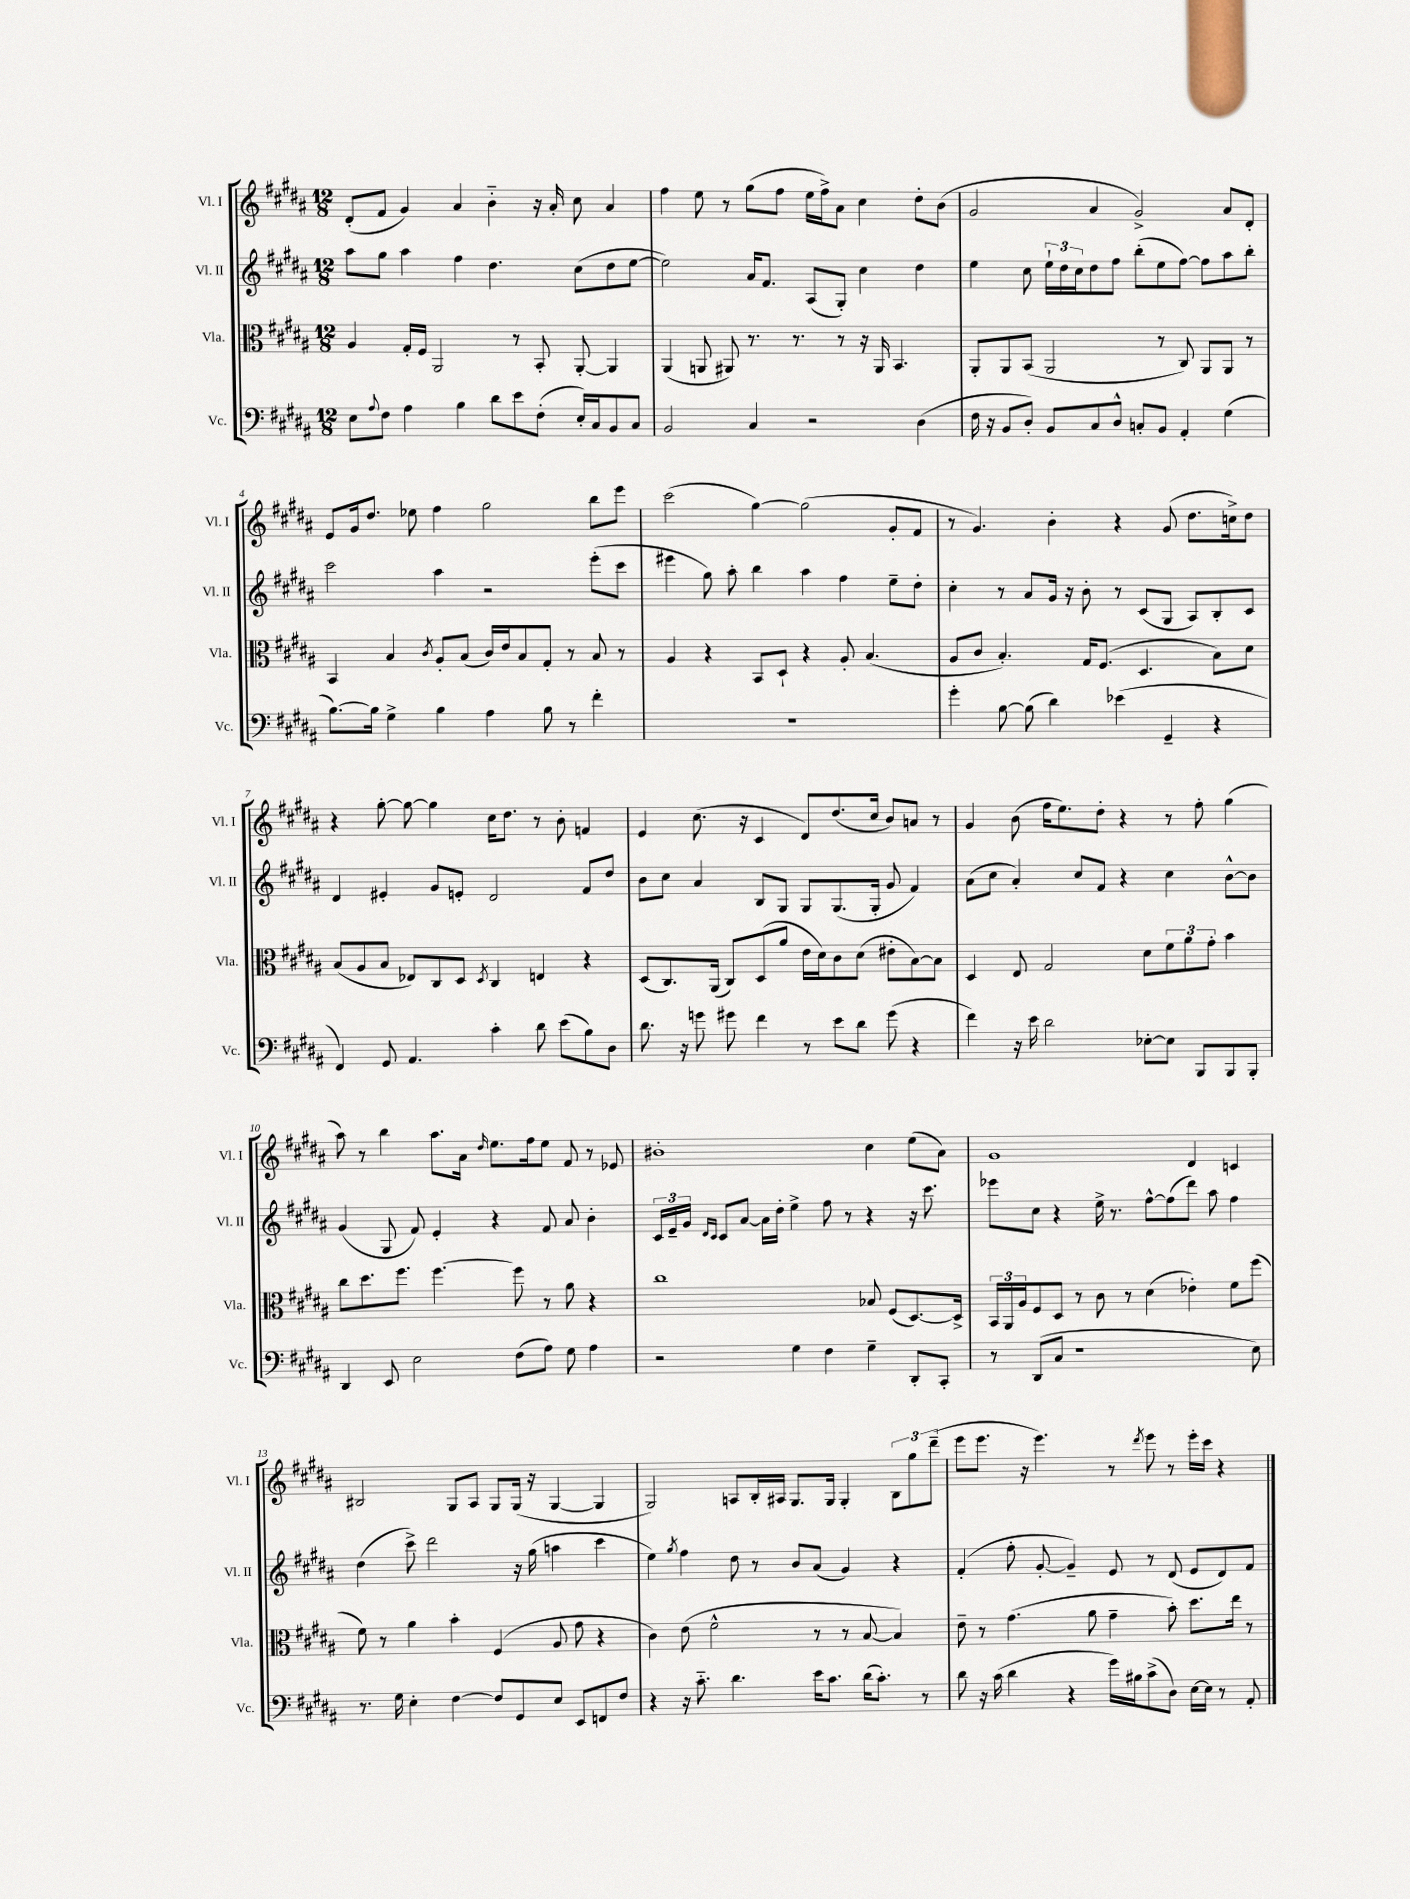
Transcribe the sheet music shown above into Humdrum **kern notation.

**kern	**kern	**kern	**kern
*part4	*part3	*part2	*part1
*staff4	*staff3	*staff2	*staff1
*I"Vc.	*I"Vla.	*I"Vl. II	*I"Vl. I
*I'Vc.	*I'Vla.	*I'Vl. II	*I'Vl. I
*clefF4	*clefC3	*clefG2	*clefG2
*k[f#c#g#d#a#]	*k[f#c#g#d#a#]	*k[f#c#g#d#a#]	*k[f#c#g#d#a#]
*M12/8	*M12/8	*M12/8	*M12/8
=1	=1	=1	=1
8E\L	4A#/	8aa#\L	(8d#'/L
8qqA#/	.	.	.
8F#\J	.	8gg#\J	8f#/J
4A#\	16G#'/LL	4aa#\	4g#/)
.	16F#/JJ	.	.
.	2AA#/	.	.
4B\	.	4ff#\	4a#/
8d#\L	.	4.dd#\	4b\
8e\	8r	.	.
(8F#'\J	8BB'/	.	16r
.	.	.	16a#'/
16E'/LL)	[8AA#'/	(8cc#\L	8cc#\
16C#/J	.	.	.
8BB/	4AA#/]	8dd#\	4a#/
8C#/J	.	[8ee\J	.
=2	=2	=2	=2
2BB/	(4AA#/	2ee\])	4ff#\
.	8AAn/	.	8ee\
.	8AA#X/)	.	8r
4C#/	8.r	16a#/KL	(8gg#\L
.	.	8.f#/J	.
.	.	.	8ff#\J
.	8.r	.	.
2r	.	(8A#/L	16ee\LL
.	.	.	16ff#^\J)
.	8r	8G#'/J)	8a#\J
.	16r	4cc#\	4cc#\
.	16AA#/	.	.
.	4.BB/	.	.
(4D#\	.	4dd#\	8dd#'\L
.	.	.	(8b\J
=3	=3	=3	=3
16F#\	8AA#'/L	4ee\	2g#/
16r	.	.	.
8BB/L	8AA#/	.	.
8D#'/J)	(8BB/J	8cc#\	.
8BB/L	2AA#/	24ee`\LL	.
.	.	24dd#\	.
.	.	24cc#\J	.
8C#/	.	8dd#\	4a#/
8D#^^/J	.	8ff#\J	.
8Cn'/L	.	(8bb'\L	2g#^/)
8BB/J	8r	8ee\	.
4AA#'/	8C#/)	[8ff#\J)	.
.	8AA#/L	8ff#\L]	.
(4G#\	8AA#/J	8aa#\	8a#/L
.	8r	8bb'\J	8d#'/J
!!LO:LB:g=z
=4	=4	=4	=4
[8.B\L)	4BB/	2ccc#\	8e/L
.	.	.	16g#/k
16B\Jk]	.	.	8.dd#/J
4G#^\	4B/	.	.
.	.	.	8ee-X\
.	8qc#/	.	.
4B\	8A#'/L	4aa#\	4ff#\
.	(8B/J	.	.
4A#\	16c#/LL)	2r	2gg#\
.	16e/J	.	.
.	8B/	.	.
8B\	8G#'/J	.	.
8r	8r	.	.
4f#'\	8B/	(8eee'\L	8bb\L
.	8r	8ccc#\J	8eee\J
=5	=5	=5	=5
1.r	4A#/	4eee#X\	(2ccc#\
.	4r	8gg#\)	.
.	.	8aa#'\	.
.	8BB/L	4bb\	[4gg#\)
.	8D#`/J	.	.
.	4r	4aa#\	(2gg#\]
.	8A#'/	4ff#\	.
.	(4.B/	.	.
.	.	8ee~\L	8g#'/L
.	.	8dd#'\J	8f#/J
=6	=6	=6	=6
4g#'\	8A#/L	4cc#'\	8r
.	8c#/J	.	4.g#/)
[8B\	4.B'/)	8r	.
(8B\]	.	8a#/L	.
4d#\)	.	16g#/Jk	4b'\
.	.	16r	.
.	16G#/KL	8b'\	.
.	(8.F#/J	.	.
(4e-X\	.	8r	4r
.	4.D#/	(8c#/L	.
4GG#~/	.	8G#/J	(8g#/
.	.	8A#/L)	8.dd#\L
4r	8B\L)	8B'/	.
.	.	.	16ccn^\k)
.	8d#\J	8c#/J	8dd#\J
!!LO:LB:g=z
=7	=7	=7	=7
4FF#/)	(8B/L	4d#/	4r
.	8A#/	.	.
8GG#/	8B/J	4e#X'/	[8gg#'\
4.AA#/	8E-X/L)	.	8gg#\_
.	8C#/	8g#/L	4gg#\]
.	8D#/J	8en'/J	.
.	8qD#/	.	.
4c#'\	4C#/	2d#/	16cc#\KL
.	.	.	8.dd#\J
8d#\	4En/	.	8r
(8e\L	.	.	8b'\
8B\)	4r	8f#/L	4fn/
8D#\J	.	8dd#/J	.
=8	=8	=8	=8
8.d#\	(8D#/L	8b\L	4e/
.	8.C#/)	8cc#\J	.
16r	.	.	.
8gn\	.	4a#/	(8.cc#\
.	(16AA#/Jk	.	.
8g#X\	8C#/L)	.	.
.	.	.	16r
4f#\	(8D#/	8B/L	4c#/
.	8a#/J	8G#/J	.
8r	16e\LL	8G#/L	8d#/L)
.	16d#\J)	.	.
8e\L	8c#\	(8.G#/	(8.dd#/
8d#\J	(8d#\J	.	.
.	.	16G#'/Jk	16cc#/Jk
(8g#\	8e#X'\L	8g#/	8b/L)
4r	[8B\)	4f#/)	8an/J
.	8B\J]	.	8r
=9	=9	=9	=9
4f#\)	4D#/	(8a#\L	4g#/
.	.	8cc#\J	.
16r	8E/	4a#'/)	(8b\
16e\	.	.	.
2d#\	2G#/	.	16ff#\KL
.	.	.	8.ee\)
.	.	8cc#/L	.
.	.	8f#/J	8dd#'\J
.	.	4r	4r
[8E-X'\L	8d#\L	.	.
8E-\J]	12f#\	4cc#\	8r
.	12a#\	.	.
8BBB/L	.	.	8ff#'\
.	12g#'\J	.	.
8BBB/	4b\	[8b^^\L	(4gg#\
8BBB'/J	.	8b\J]	.
!!LO:LB:g=z
=10	=10	=10	=10
4DD#/	8cc#\L	(4g#/	8aa#\)
.	8.dd#\	.	8r
8EE/	.	8G#/	4bb\
.	8.ff#\J	.	.
2E\	.	8f#/)	.
.	[4.ff#\	4e'/	8.aa#\L
.	.	.	16a#\Jk
.	.	.	16qqdd#/
.	.	4r	8.ee\L
(8F#\L	8ff#\]	.	.
.	.	.	16ff#\k
8A#\J)	8r	8f#/	8ee\J
8G#\	8a#\	8a#/	8f#/
4A#\	4r	4b'\	8r
.	.	.	8e-X/
=11	=11	=11	=11
2r	1cc#	24c#/LL	1b#X'
.	.	24e~/	.
.	.	24g#/JJ	.
.	.	16qqd#/LL	.
.	.	16qqc#/JJ	.
.	.	8c#/L	.
.	.	[8a#/J	.
.	.	16a#\LL]	.
.	.	16dd#'\JJ	.
4G#\	.	4ee^\	.
4F#\	.	8ff#\	.
.	.	8r	.
4G#~\	8B-X/	4r	4cc#\
.	(8F#/L	.	.
8DD#'/L	[8.D#/)	16r	(8ee\L
.	.	8.ccc#\	.
8CC#'/J	.	.	8a#\J)
.	16D#^/Jk]	.	.
=12	=12	=12	=12
8r	24BB/LL	8eee-X\L	1g#
.	24AA#/	.	.
.	24A#/J	.	.
(8DD#/L	8F#/	8cc#\J	.
8C#/J	8D#/J	4r	.
1r	8r	.	.
.	8c#\	16ee^\	.
.	.	8.r	.
.	8r	.	.
.	(4d#\	[8ff#^^\L	.
.	.	(8ff#\]	.
.	4e-X'\)	8ddd#\J)	4d#/
.	.	8aa#\	.
.	8f#\L	4ff#\	4cn/
8E\)	(8ff#\J	.	.
!!LO:LB:g=z
=13	=13	=13	=13
8.r	8f#\)	(4dd#\	2B#X/
.	8r	.	.
16G#\	.	.	.
4E'\	4a#\	8ccc#^\)	.
.	.	2ddd#\	.
[4F#\	4b'\	.	8G#/L
.	.	.	8A#/J
8F#/L]	(4F#/	.	8G#/L
8GG#/	.	16r	(16G#/Jk
.	.	(16gg#\	16r
8E/J	8A#/	4aan\	[4G#/
8EE/L	8g#\	.	.
8FFn/	4r	4ccc#\	4G#/]
8F#/J	.	.	.
=14	=14	=14	=14
4r	4c#\)	4ee\)	2G#/)
.	.	8qgg#/	.
16r	(8e\	4ff#\	.
8.c#\	.	.	.
.	2f#^^\	.	.
4.d#\	.	8dd#\	8An/L
.	.	8r	16B'/L
.	.	.	16A#X/JJ
.	.	8b/L	8.G#/L
16e\KL	8r	(8a#/J	.
8.c#\J	.	.	16G#/Jk
.	8r	4g#/)	4G#'/
(16d#\KL	[8B/	.	.
8.c#'\J)	.	.	.
.	4B/])	4r	12B\L
.	.	.	12gg#\
8r	.	.	.
.	.	.	(12ddd#~\J
=15	=15	=15	=15
8d#\	8e~\	(4f#'/	8eee\L
16r	8r	.	8.eee\J
(16c#\	.	.	.
4d#\	(4.g#\	8ff#'\	.
.	.	.	16r
.	.	[8g#'/	4.eee\)
4r	.	4g#~/])	.
.	8a#\	.	.
16g#\LL)	4g#~\	8e/	8r
16B#X\J	.	.	.
.	.	.	8qddd#/
(8c#^\	.	8r	8eee\
8D#\J)	8b'\)	(8d#/	8r
[16E\LL	8.dd#\L	8e/L	16eee'\LL
16E\JJ]	.	.	16ccc#\JJ
8r	.	8d#/)	4r
.	16ee\Jk	.	.
8AA#'/	8r	8f#/J	.
==	==	==	==
*-	*-	*-	*-
